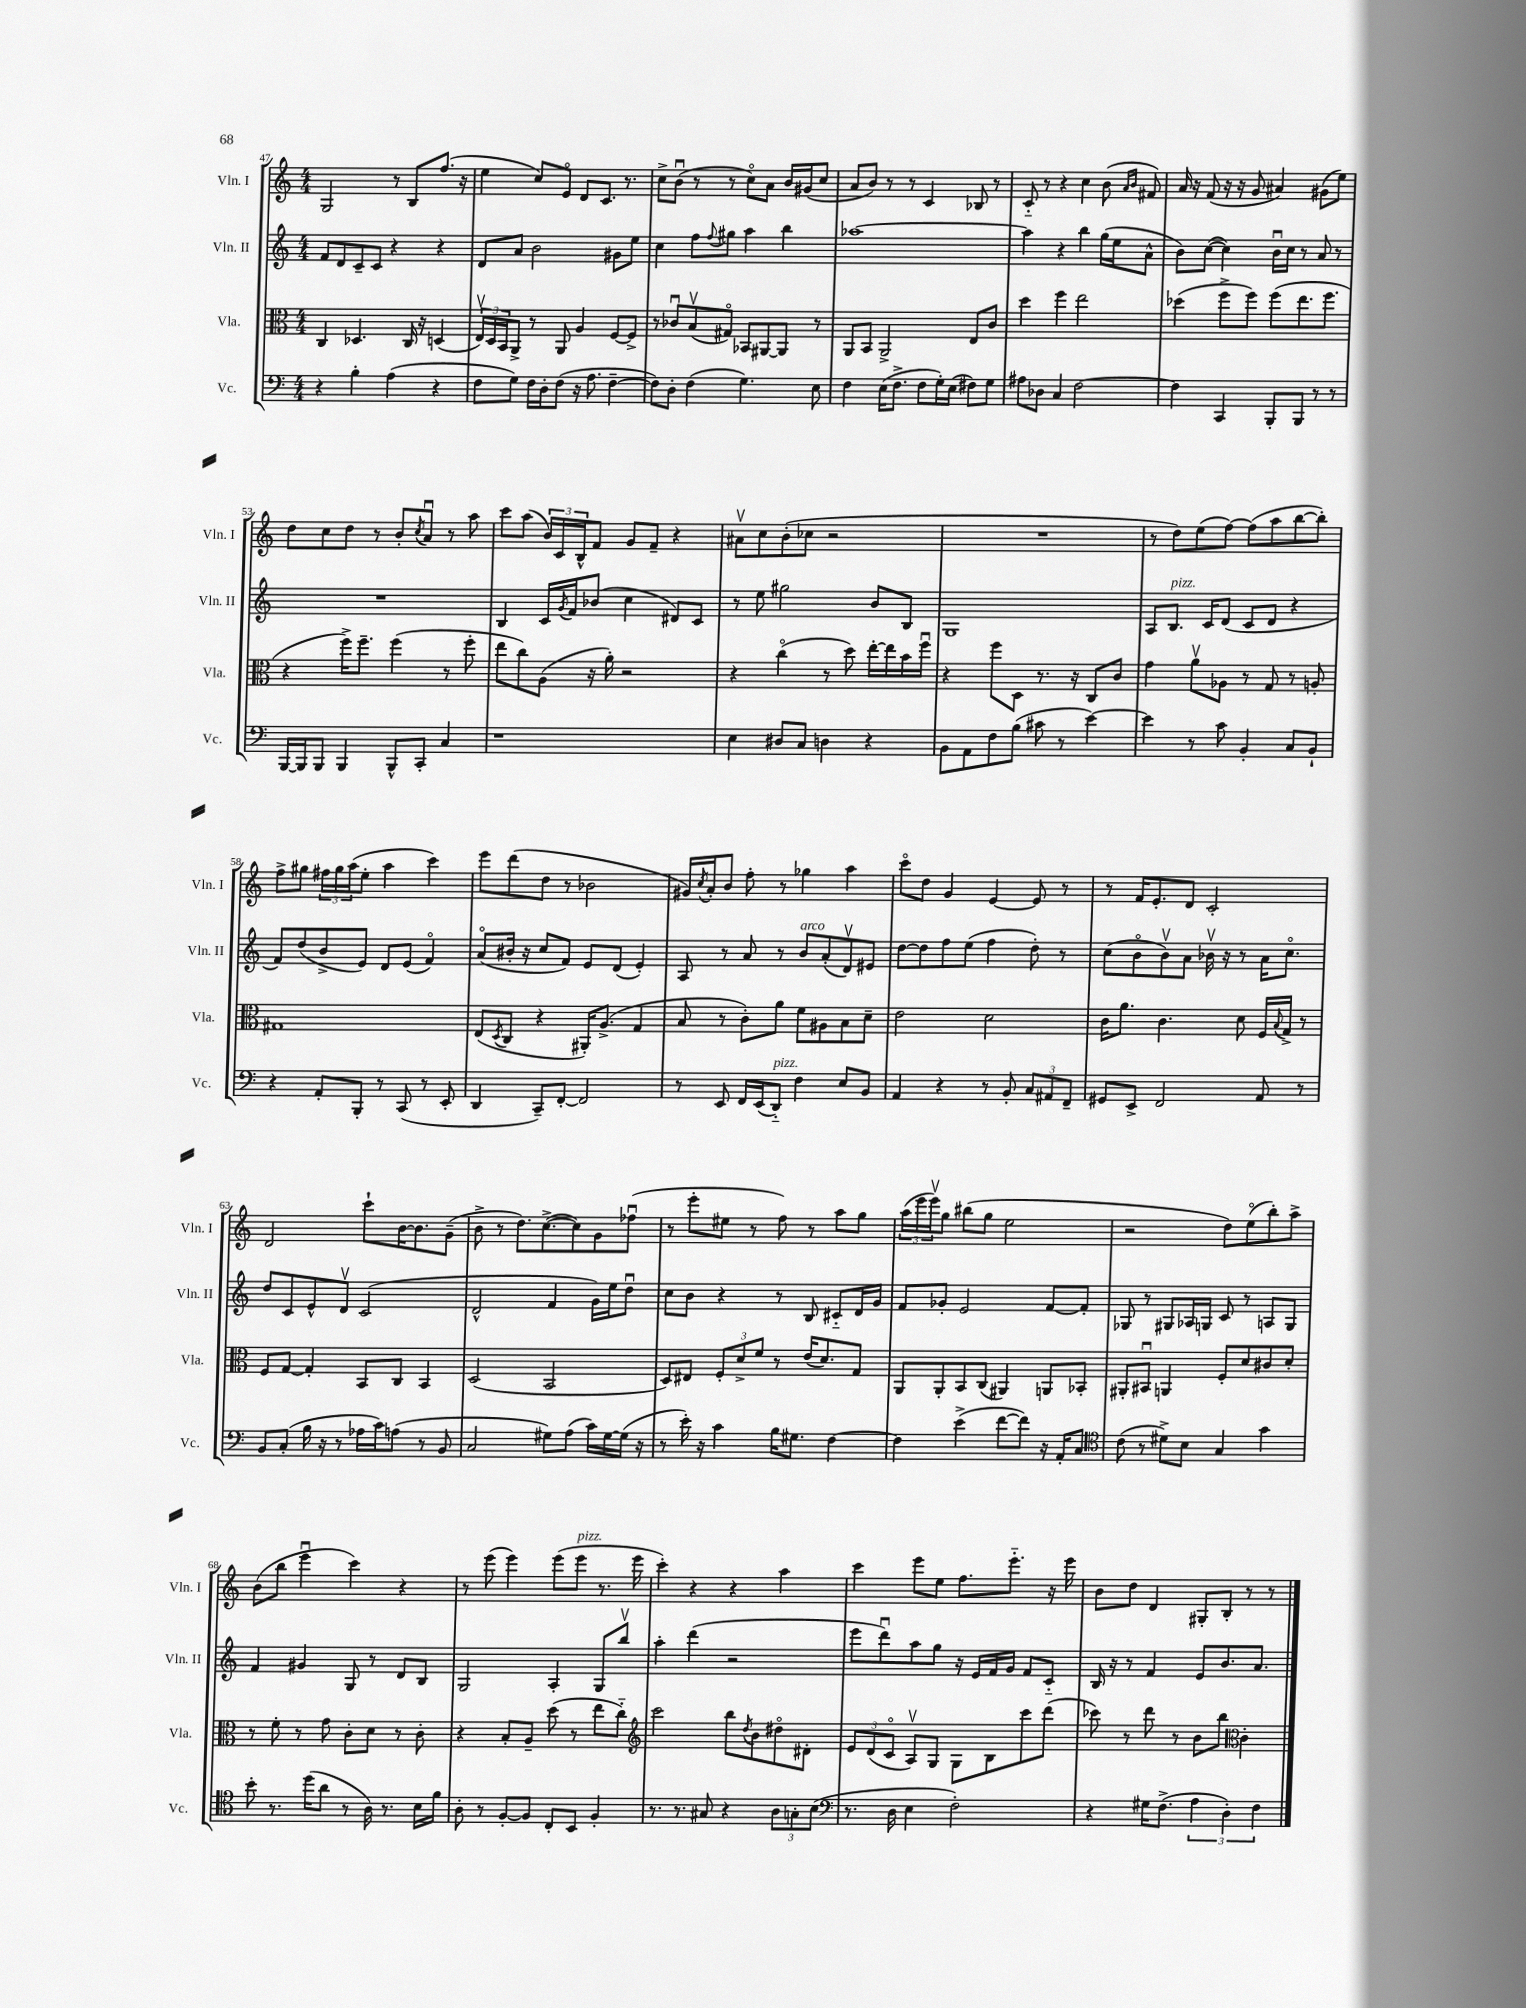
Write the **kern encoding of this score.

**kern	**kern	**kern	**kern
*part4	*part3	*part2	*part1
*staff4	*staff3	*staff2	*staff1
*I"Vc.	*I"Vla.	*I"Vln. II	*I"Vln. I
*I'Vc.	*I'Vla.	*I'Vln. II	*I'Vln. I
*clefF4	*clefC3	*clefG2	*clefG2
*k[]	*k[]	*k[]	*k[]
*M4/4	*M4/4	*M4/4	*M4/4
=47	=47	=47	=47
4r	4C/	8f/L	2G/
.	.	8d/	.
4B'\	4.D-X/	8c~/	.
.	.	8c/J	.
(4A\	.	4r	8r
.	16C/	.	8B/L
.	16r	.	.
4r	(4Dn/	4r	(8.ff/J
.	.	.	16r
=48	=48	=48	=48
8F\L	24Ev/LL)	8d/L	4ee\
.	24D/	.	.
.	24BB/J	.	.
8G\J)	8AA^/J	8a/J	.
16F\LL	8r	2b\	8cc/L)
16D'\J	.	.	.
(8F\J	8AA/	.	8e/J
16r	4A/	.	8d/L
8.A\	.	.	.
.	.	.	8.c/J
[4F~\	[8F/L	8g#X\L	.
.	.	.	8.r
.	8F^/J]	8ee\J	.
=49	=49	=49	=49
8F\L])	8r	4cc\	8cc^\L
8D'\J	8c-Xu/L	.	(8bu\J
(4F\	(8Bv/	8ff\L	8r
.	.	8qqff/	.
.	8G#X/J)	8gg#X\J	8r
4.G\)	8BB-X/L	4aa\	8cc\L)
.	[8AA#X/	.	8a\J
.	8AA#/J]	4bb\	16b/LL
.	.	.	(16g#X/J
8E\	8r	.	8cc/J
=50	=50	=50	=50
4F\	8AA/L	[1aa-X	8a/L
.	8BB/J	.	8b/J)
(16E\KL	2AA^/	.	8r
8.F^\J	.	.	.
.	.	.	8r
8F\L	.	.	4c/
16G'\L)	.	.	.
(16E\JJ	.	.	.
8F#X\L)	8E/L	.	8B-X/
8G\J	8c/J	.	8r
=51	=51	=51	=51
8A#X\L	4dd\	4aa-\]	8c/
8D-X\J	.	.	8r
4C/	4ff\	4r	4r
[2F\	2ee\	4bb\	4cc\
.	.	(16gg\LL	(8b\
.	.	16ee\J	.
.	.	.	16qqa/LL
.	.	.	16qqb/JJ
.	.	8a^^\J	8f#X/)
=52	=52	=52	=52
4F\]	(4dd-X\	8b\L)	16a/
.	.	.	16r
.	.	([8cc\J	(8f/
4CC/	8ff^\L	4cc\])	16r
.	.	.	16r
.	8ff\J)	.	8g/
8BBB'/L	(8ff\L	16bu\LL	4a#X/)
.	.	16cc\JJ	.
8BBB/J	8.ee\	8r	.
8r	.	8a/	(8g#X\L
.	8.ff\J	.	.
8r	.	8r	8ee\J)
!!LO:LB:g=z
=53	=53	=53	=53
[16BBB/LL	4r	1r	8dd\L
16BBB/J]	.	.	.
8BBB/J	.	.	8cc\
4BBB/	16ff^\KL)	.	8dd\J
.	8.ff~\J	.	.
.	.	.	8r
8BBB^^/L	(4ff\	.	8b'/L
.	.	.	8qcc/
8CC'/J	.	.	8au/J
4C/	8r	.	8r
.	8ff'\	.	8aa\
=54	=54	=54	=54
1r	8ee\L	4B/	8ccc\L
.	8cc\)	.	(8aa\J
.	(8A\J	16c/LL	24b/LL)
.	.	.	24c/
.	.	8qg/	.
.	.	16f/J	.
.	.	.	24B^^/J
.	16r	(8b-X/J	8f/J
.	16a'\)	.	.
.	2r	4cc\	8g/L
.	.	.	8f~/J
.	.	8d#X/L)	4r
.	.	8c/J	.
=55	=55	=55	=55
4E\	4r	8r	8a#Xv\L
.	.	8ee\	8cc\
8D#X/L	(4cc\	2gg#X\	(8b'\
8C/J	.	.	8cc-X\J
4Dn\	8r	.	2r
.	8dd\)	.	.
4r	[16ee'\LL	8b/L	.
.	16ee\]	.	.
.	16b\	8B/J	.
.	16ffu\JJ	.	.
=56	=56	=56	=56
8BB\L	4r	1G	1r
8AA\	.	.	.
8F\	8ff\L	.	.
(8B\J	8D\J	.	.
8c#X\	8.r	.	.
8r	.	.	.
.	16r	.	.
[4e\)	8C/L	.	.
.	8c/J	.	.
=57	=57	=57	=57
4e\]	4g\	8A/L	8r
!	!	!LO:TX:a:i:t=pizz.	!
.	.	8.B/J	8dd\L)
8r	8av\L	.	(8ee\
.	.	16c/KL	.
8c\	8A-X\J	(8d/J	[8ff\J)
4BB'/	8r	8c/L	(8ff\L]
.	8G/	8d/J	8aa\
8C/L	8r	4r	[8bb\
8BB`/J	8An'/	.	8bb'\J])
!!LO:LB:g=z
=58	=58	=58	=58
4r	1G#X	8f/L)	8ff^\L
.	.	(8dd/	8gg#X\J
8AA'/L	.	8b^/	24ff#X\LL
.	.	.	24gg#\
.	.	.	(24aa\J
8BBB'/J	.	8e/J)	8ee'\J
8r	.	8d/L	4aa\
(8CC/	.	(8e/J	.
8r	.	4f/)	4ccc\)
8EE'/	.	.	.
=59	=59	=59	=59
4DD/	(8E/L	(8a/L	8eee\L
.	8qD/	.	.
.	8C/J	16b#X'/Jk	(8ddd\
.	.	16r	.
8CC~/L)	4r	8cc/L	8dd\J
[8FF'/J	.	8f/J)	8r
2FF/]	16AA#X'/KL)	8e/L	2b-X\
.	(8.A^/J	.	.
.	.	(8d/J	.
.	4G/	4e'/)	.
=60	=60	=60	=60
8r	8B/	8A/	16g#X/LL)
.	.	.	8qcc/
.	.	.	16a'/J
8EE/	8r	8r	8b/J
16FF/LL	8c'\L)	8a/	8ff'\
(16EE/J	.	.	.
!LO:TX:a:i:t=pizz.	!	!	!
8DD/J)	8a\J	8r	8r
!	!	!LO:TX:a:i:t=arco	!
4F\	8f\L	8b/L	4gg-X\
.	8A#X\	(8a'/	.
8E/L	8B\	8dv/)	4aa\
8BB/J	8d~\J	8e#X/J	.
=61	=61	=61	=61
4AA/	2e\	[8dd\L	8ccc\L
.	.	8dd\]	8dd\J
4r	.	8ff\	4g/
.	.	(8ee\J	.
8r	2d\	4ff\	[4e/
8BB'/	.	.	.
12C/L	.	8dd'\)	8e/]
12AA#X/	.	.	.
.	.	8r	8r
12FF~/J	.	.	.
=62	=62	=62	=62
8GG#X/L	16c\KL	(8cc\L	8r
.	8.a\J	.	.
8EE^/J	.	8b\	16f/KL
.	.	.	8.e'/
2FF/	4.c\	8bv\)	.
.	.	8a\J	8d/J
.	.	16b-Xv\	2c'/
.	.	16r	.
.	8d\	8r	.
8AA/	16F/LL	16a\KL	.
.	8qqB/	.	.
.	16G^/JJ	8.cc\J	.
8r	8r	.	.
!!LO:LB:g=z
=63	=63	=63	=63
8BB/L	8F/L	8dd/L	2d/
(8C'/J	[8G/J	8c/	.
16B\	4G'/]	8e^^/	.
16r	.	.	.
8r	.	8dv/J	.
16A-X\LL	8BB/L	(2c/	8ccc`\L
16c\J)	.	.	.
(8An\J	8C/J	.	[16b\K
.	.	.	8.b\]
8r	4BB/	.	.
8BB/	.	.	(8g~\J
=64	=64	=64	=64
2C/	(2D/	2d^^/	8b^\
.	.	.	8r
.	.	.	8.dd\L)
.	.	.	([8.cc^\
8G#X\L)	2BB/	4f/	.
(8A\J	.	.	8cc\])
16c\LL)	.	16g\LL)	8g\
[16G#\	.	16ee\J	.
(16G#\JJ]	.	8ddu\J	(8ff-Xu\J
16r	.	.	.
=65	=65	=65	=65
8r	8D/L)	8cc\L	8r
16e'\)	8E#X/J	8b\J	8eee'\L
16r	.	.	.
4c\	12F'/L	4r	8ee#X\J
.	12d^/	.	.
.	.	.	8r
.	12f/J	.	.
16B\KL	8r	8r	8ff\)
8.G#X\J	.	.	.
.	(16e/KL	8B/	8r
.	8.d/)	.	.
[4F\	.	8c#X/L	8aa\L
.	8G/J	16d/L	8gg\J
.	.	16g/JJ	.
=66	=66	=66	=66
4F\]	8AA/L	8f/L	(24aa\LL
.	.	.	24eee\
.	.	.	24eeev\J)
.	8AA'/	8g-X'/J	8gg\J
(4e^\	8BB/	2e/	(8bb#X\L
.	(8C/J	.	8gg\J
[8f\L	4AA#X/)	.	2ee\
8f\J])	.	.	.
16r	8AAn/L	[8f/L	.
16AA'/KL	.	.	.
8C/J	8BB-X'/J	8f'/J]	.
=67	=67	=67	=67
*clefC4	*	*	*
(8c\	8AA#X'/L	8G-X/	2r
8r	8BB#Xu/J	8r	.
8d#X^\L)	4AAn/	8G#X/L	.
8B\J	.	16A-X/L	.
.	.	16Gn/JJ	.
4G/	8F'/L	8c/	8dd\L)
.	8d/	8r	(8ee\
4g\	8c#X/	8An/L	8bb'\)
.	8d'/J	8G/J	8aa^\J
!!LO:LB:g=z
=68	=68	=68	=68
8b'\	8r	4f/	(8b\L
8.r	8f'\	.	8bb\J
.	8r	4g#X/	4eeeu\
(16dd\KL	.	.	.
8a\J	8g\	.	.
8r	8c'\L	8G/	4ccc\)
16A\)	8d\J	8r	.
8.r	.	.	.
.	8r	8d/L	4r
16B\LL	8c'\	8B/J	.
16f\JJ	.	.	.
=69	=69	=69	=69
8A'\	4r	2G/	8r
8r	.	.	(8eee\
[8F'/L	8B'/L	.	4eee\)
8F/J]	8A~/J	.	.
8C'/L	(8dd\	4A'/	(8eee\L
!	!	!	!LO:TX:a:i:t=pizz.
8BB/J	8r	.	8eee\J
4F'/	8ee\L	8G/L	8.r
.	8cc\J)	8bbv/J	.
.	.	.	16eee\
=70	=70	=70	=70
*	*clefG2	*	*
8.r	2ccc\	4aa'\	4ccc'\)
8.r	.	.	.
.	.	(4ddd\	4r
8G#X/	.	.	.
4r	8bb\L	2r	4r
.	8qdd/	.	.
.	8b\	.	.
12A\L	8dd#X\	.	4aa\
12Gn'\	.	.	.
.	8d#X'\J	.	.
(12B\J	.	.	.
=71	=71	=71	=71
*clefF4	*	*	*
8.r	12e/L	8eee\L	4ccc\
.	(12d/	.	.
.	.	8dddu\)	.
.	12c/J	.	.
16D\	.	.	.
4E\	8Av/L)	8aa\	8eee\L
.	8G/J	8gg\J	8ee\J
2F'\)	8G\L	16r	8.ff\L
.	.	16e/LL	.
.	8B\	16f/	.
.	.	16g/JJ	8.eee\J
.	8ccc\	8f/L	.
.	(8ddd\J	8c/J	16r
.	.	.	16eee\
=72	=72	=72	=72
4r	8ccc-X\)	16B/	8b\L
.	.	16r	.
.	8r	8r	8dd\J
16G#X\KL	8ddd\	4f/	4d/
(8.F^\J	.	.	.
.	8r	.	.
6A\	8b\L	8e/L	8G#X'/L
.	8bb\J	8.b/	8B'/J
6D'\)	.	.	.
*	*clefC3	*	*
.	4c'\	.	8r
.	.	8.a/J	.
6F\	.	.	.
.	.	.	8r
==	==	==	==
*-	*-	*-	*-
